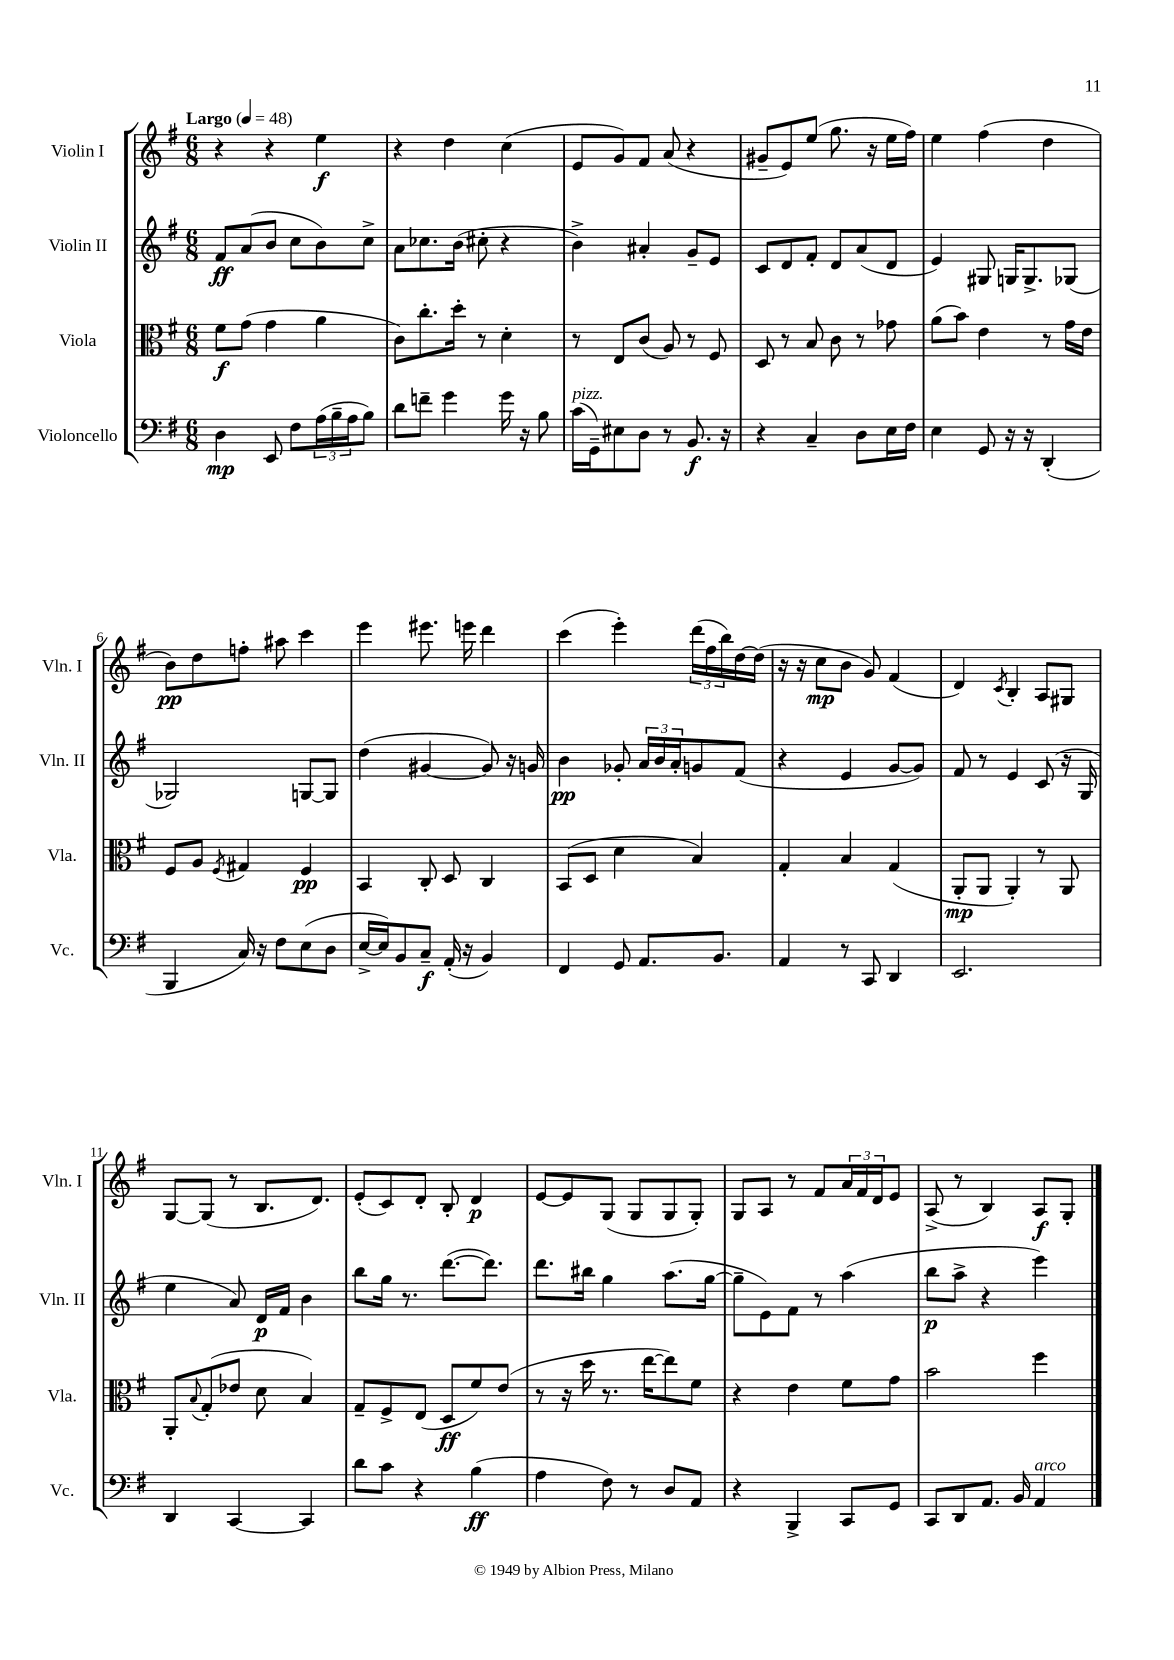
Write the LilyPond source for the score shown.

<<
\new StaffGroup <<
\new Staff = "s0" \with { instrumentName = "Violin I" shortInstrumentName = "Vln. I" } {
    \clef treble \key g \major \numericTimeSignature \time 6/8 \tempo "Largo" 4 = 48
    r4 r4 e''4\f |
    r4 d''4 c''4( |
    e'8 g'8) fis'8 a'8( r4 |
    gis'8-- e'8) e''8( g''8. r16 e''16 fis''16) |
    e''4 fis''4( d''4 |
    b'8\pp) d''8 f''8-. ais''8 c'''4 |
    e'''4 eis'''8. e'''16 d'''4 |
    c'''4( e'''4-.) \tuplet 3/2 { d'''16( fis''16 b''16) } d''16~ d''16( |
    r16 r16 c''8\mp b'8 g'8) fis'4( |
    d'4) \acciaccatura { c'8 } b4-. a8 gis8 |
    g8~ g8( r8 b8. d'8.) |
    e'8-.( c'8) d'8-. b8-. d'4\p |
    e'8~ e'8 g8( g8 g8 g8-.) |
    g8 a8 r8 fis'8 \tuplet 3/2 { a'16 fis'16 d'16 } e'8 |
    a8->( r8 b4) a8\f g8-. \bar "|." |
}
\new Staff = "s1" \with { instrumentName = "Violin II" shortInstrumentName = "Vln. II" } {
    \clef treble \key g \major \numericTimeSignature \time 6/8
    fis'8\ff a'8( b'8 c''8 b'8) c''8-> |
    a'8 ces''8. b'16( cis''8-. r4 |
    b'4->) ais'4-. g'8-- e'8 |
    c'8 d'8 fis'8-. d'8 a'8( d'8 |
    e'4) gis8 g16 g8.-> ges8( |
    ges2) g8~ g8 |
    d''4( gis'4~ gis'8) r16 g'16 |
    b'4\pp ges'8-. \tuplet 3/2 { a'16 b'16 a'16-. } g'8 fis'8( |
    r4 e'4 g'8~ g'8) |
    fis'8 r8 e'4 c'8( r16 g16 |
    e''4 a'8) d'16\p fis'16 b'4 |
    b''8 g''16 r8. d'''8.~( d'''8.) |
    d'''8. bis''16 g''4 a''8.( g''16~ |
    g''8-- e'8) fis'8 r8 a''4( |
    b''8\p a''8-> r4 e'''4) \bar "|." |
}
\new Staff = "s2" \with { instrumentName = "Viola" shortInstrumentName = "Vla." } {
    \clef alto \key g \major \numericTimeSignature \time 6/8
    fis'8\f g'8( g'4 a'4 |
    c'8) c''8.-. d''16-. r8 d'4-. |
    r8 e8 c'8( a8) r8 fis8 |
    d8 r8 b8 c'8 r8 ges'8 |
    a'8( b'8) e'4 r8 g'16 e'16 |
    fis8 a8 \acciaccatura { fis8 } gis4 fis4\pp |
    b,4 c8-. d8 c4 |
    b,8( d8 d'4 b4) |
    g4-. b4 g4( |
    a,8-.\mp a,8 a,4-.) r8 a,8 |
    a,8-. \appoggiatura { b8 } g8-.( ees'8 d'8 b4) |
    g8-- fis8-> e8( d8\ff fis'8) e'8( |
    r8 r16 d''16 r8. e''16~ e''8) fis'8 |
    r4 e'4 fis'8 g'8 |
    b'2 fis''4 \bar "|." |
}
\new Staff = "s3" \with { instrumentName = "Violoncello" shortInstrumentName = "Vc." } {
    \clef bass \key g \major \numericTimeSignature \time 6/8
    d4\mp e,8 fis8 \tuplet 3/2 { a16( b16-- a16 } b8) |
    d'8 f'8-- g'4 g'16 r16 b8 |
    c'16^\markup { \italic "pizz." }( g,16--) eis8 d8 r8 b,8.\f r16 |
    r4 c4-- d8 e16 fis16 |
    e4 g,8 r16 r16 d,4-.( |
    b,,4 c16) r16 fis8 e8( d8 |
    e16~-> e16) b,8 c8--\f a,16-.( r16 b,4) |
    fis,4 g,8 a,8. b,8. |
    a,4 r8 c,8 d,4 |
    e,2. |
    d,4 c,4~ c,4 |
    d'8 c'8 r4 b4\ff( |
    a4 fis8) r8 d8 a,8 |
    r4 b,,4-> c,8 g,8 |
    c,8 d,8 a,8. b,16 a,4^\markup { \italic "arco" } \bar "|." |
}
>>
>>
